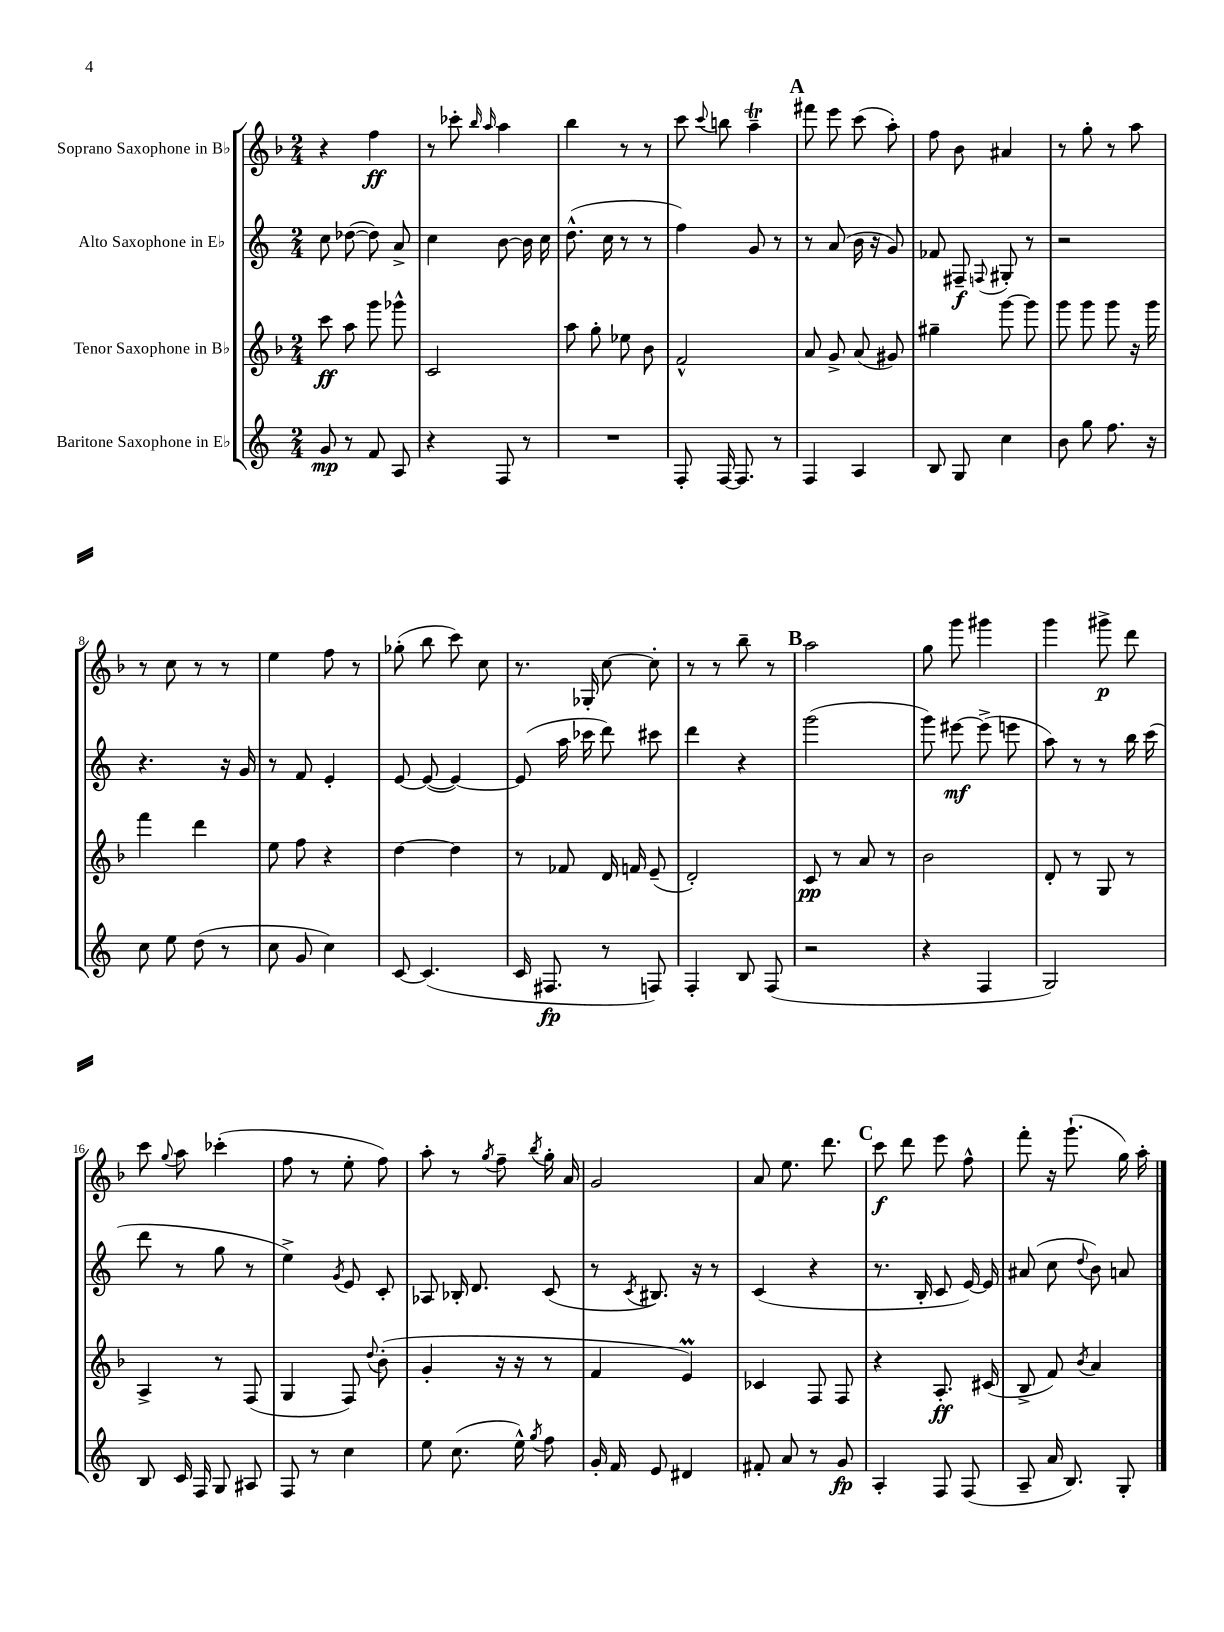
<<
\new StaffGroup <<
\new Staff = "s0" \with { instrumentName = "Soprano Saxophone in Bb" } {
    \clef treble \key f \major \numericTimeSignature \time 2/4
    \autoBeamOff r4 f''4\ff |
    r8 ces'''8-. \grace { bes''16 a''16 } a''4 |
    bes''4 r8 r8 |
    c'''8 \appoggiatura { c'''8 } b''8 a''4--\trill |
    \mark \markup { \bold "A" } fis'''8 e'''8 c'''8( a''8-.) |
    f''8 bes'8 ais'4 |
    r8 g''8-. r8 a''8 |
    r8 c''8 r8 r8 |
    e''4 f''8 r8 |
    ges''8-.( bes''8 c'''8) c''8 |
    r8. ges16-. c''8~ c''8-. |
    r8 r8 bes''8-- r8 |
    \mark \markup { \bold "B" } a''2 |
    g''8 g'''8 gis'''4 |
    g'''4 gis'''8->\p d'''8 |
    c'''8 \appoggiatura { g''8 } a''8 ces'''4-.( |
    f''8 r8 e''8-. f''8) |
    a''8-. r8 \acciaccatura { g''8 } f''8-- \acciaccatura { bes''8 } g''16-. a'16 |
    g'2 |
    a'8 e''8. d'''8. |
    \mark \markup { \bold "C" } c'''8\f d'''8 e'''8 f''8-^ |
    f'''8-. r16 g'''8.-!( g''16) a''16-. \bar "|." |
}
\new Staff = "s1" \with { instrumentName = "Alto Saxophone in Eb" } {
    \clef treble \key c \major \numericTimeSignature \time 2/4
    \autoBeamOff c''8 des''8~( des''8) a'8-> |
    c''4 b'8~ b'16 c''16 |
    d''8.-^( c''16 r8 r8 |
    f''4) g'8 r8 |
    \mark \markup { \bold "A" } r8 a'8( b'16 r16 g'8) |
    fes'8 fis8--\f \appoggiatura { f8 } gis8-. r8 |
    r2 |
    r4. r16 g'16 |
    r8 f'8 e'4-. |
    e'8~ e'8~( e'4~) |
    e'8( a''16 ces'''16 d'''8) cis'''8 |
    d'''4 r4 |
    \mark \markup { \bold "B" } g'''2( |
    g'''8) eis'''8~\mf eis'''8->( e'''8 |
    a''8) r8 r8 b''16 c'''16( |
    d'''8 r8 g''8 r8 |
    e''4->) \acciaccatura { g'8 } e'8 c'8-. |
    aes8 bes16-. d'8. c'8( |
    r8 \acciaccatura { c'8 } bis8.) r16 r8 |
    c'4( r4 |
    \mark \markup { \bold "C" } r8. b16-. c'8 e'16~) e'16 |
    ais'8( c''8 \appoggiatura { d''8 } b'8) a'8 \bar "|." |
}
\new Staff = "s2" \with { instrumentName = "Tenor Saxophone in Bb" } {
    \clef treble \key f \major \numericTimeSignature \time 2/4
    \autoBeamOff c'''8\ff a''8 g'''8 ges'''8-^ |
    c'2 |
    a''8 g''8-. ees''8 bes'8 |
    f'2-^ |
    \mark \markup { \bold "A" } a'8 g'8-> a'8( gis'8) |
    gis''4-- g'''8~ g'''8 |
    g'''8 g'''8 g'''8 r16 g'''16 |
    f'''4 d'''4 |
    e''8 f''8 r4 |
    d''4~ d''4 |
    r8 fes'8 d'16 f'16 e'8--( |
    d'2-.) |
    \mark \markup { \bold "B" } c'8\pp r8 a'8 r8 |
    bes'2 |
    d'8-. r8 g8 r8 |
    a4-> r8 f8( |
    g4 f8) \appoggiatura { d''8 } bes'8-.( |
    g'4-. r16 r16 r8 |
    f'4 e'4\prall) |
    ces'4 f8 f8 |
    \mark \markup { \bold "C" } r4 a8.-.\ff cis'16( |
    bes8-> f'8) \acciaccatura { bes'8 } a'4 \bar "|." |
}
\new Staff = "s3" \with { instrumentName = "Baritone Saxophone in Eb" } {
    \clef treble \key c \major \numericTimeSignature \time 2/4
    \autoBeamOff g'8\mp r8 f'8 a8 |
    r4 f8 r8 |
    R2 |
    f8-. f16~ f8. r8 |
    \mark \markup { \bold "A" } f4 a4 |
    b8 g8 c''4 |
    b'8 g''8 f''8. r16 |
    c''8 e''8 d''8( r8 |
    c''8 g'8 c''4) |
    c'8~ c'4.( |
    c'16 fis8.\fp r8 f8) |
    f4-. b8 f8( |
    \mark \markup { \bold "B" } r2 |
    r4 f4 |
    g2) |
    b8 c'16 f16 g8 ais8 |
    f8 r8 c''4 |
    e''8 c''8.( e''16-^) \acciaccatura { g''8 } f''8 |
    g'16-. f'16 e'8 dis'4 |
    fis'8-. a'8 r8 g'8\fp |
    \mark \markup { \bold "C" } a4-. f8 f8( |
    a8-- a'16 b8.) g8-. \bar "|." |
}
>>
>>
